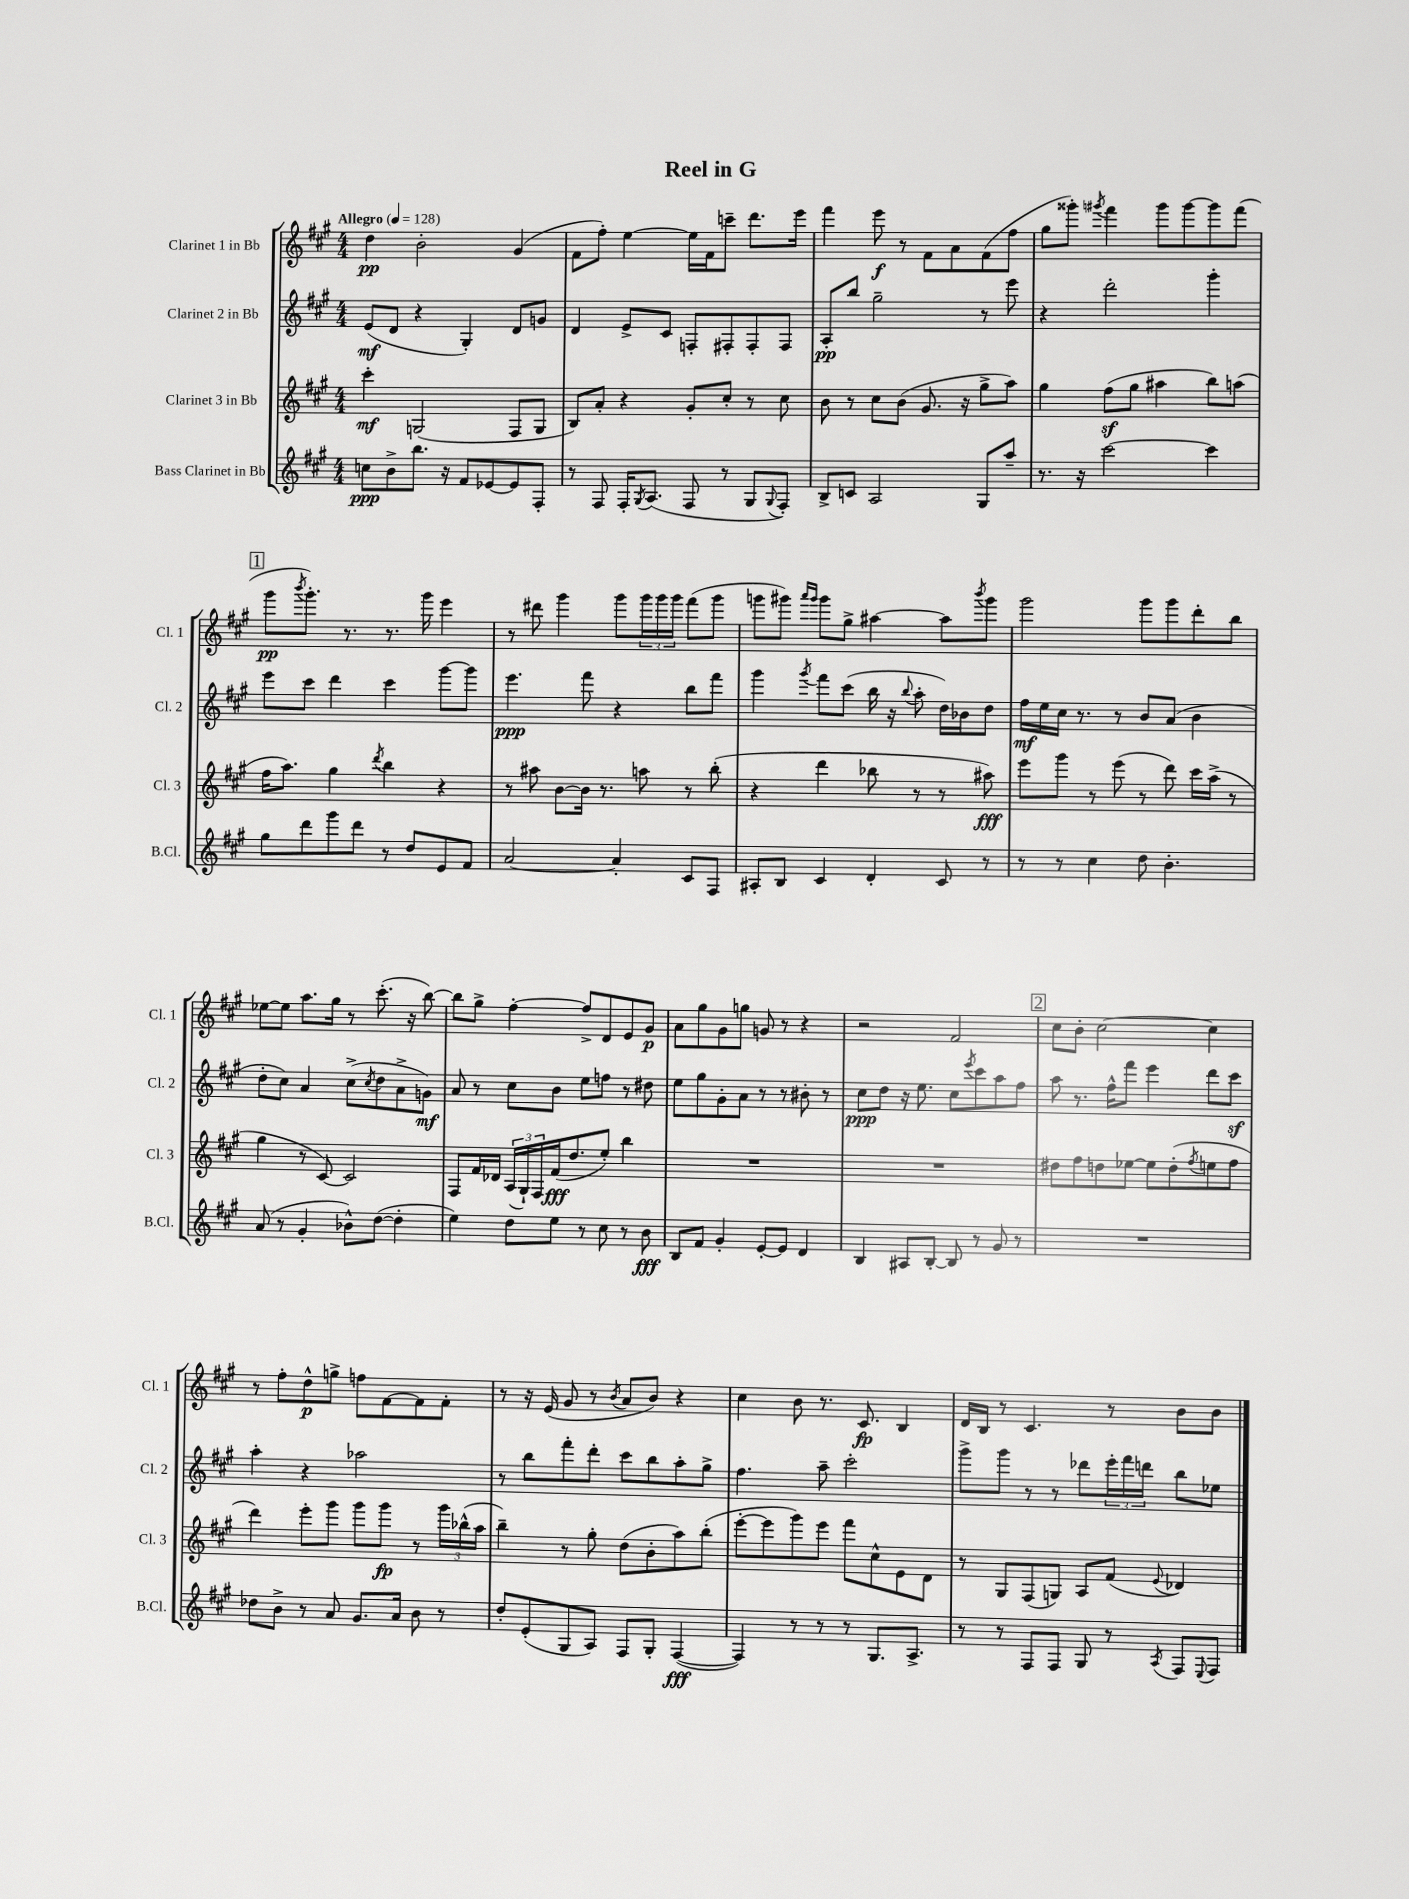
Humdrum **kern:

**kern	**dynam	**kern	**dynam	**kern	**dynam	**kern	**dynam
*part4	*part4	*part3	*part3	*part2	*part2	*part1	*part1
*staff4	*staff4	*staff3	*staff3	*staff2	*staff2	*staff1	*staff1
*I"Bass Clarinet in Bb	*	*I"Clarinet 3 in Bb	*	*I"Clarinet 2 in Bb	*	*I"Clarinet 1 in Bb	*
*I'B.Cl.	*	*I'Cl. 3	*	*I'Cl. 2	*	*I'Cl. 1	*
*clefG2	*	*clefG2	*	*clefG2	*	*clefG2	*
*k[f#c#g#]	*	*k[f#c#g#]	*	*k[f#c#g#]	*	*k[f#c#g#]	*
*M4/4	*	*M4/4	*	*M4/4	*	*M4/4	*
*MM128	*	*MM128	*	*MM128	*	*MM128	*
=1	=1	=1	=1	=1	=1	=1	=1
!	!	!	!	!	!	!LO:TX:a:B:t=Allegro	!
8ccn\L	ppp	4ccc#'\	mf	(8e/L	mf	4dd\	pp
8b^\	.	.	.	8d/J	.	.	.
8.bb\J	.	(2Gn/	.	4r	.	2b'\	.
16r	.	.	.	.	.	.	.
8f#/L	.	.	.	4G#'/)	.	.	.
[8e-X/	.	.	.	.	.	.	.
8e-/]	.	8F#/L	.	8d/L	.	(4g#/	.
8F#'/J	.	8G/J	.	8gn/J	.	.	.
=2	=2	=2	=2	=2	=2	=2	=2
8r	.	8B/L)	.	4d/	.	8f#\L	.
8F#/	.	8a'/J	.	.	.	8ff#'\J)	.
16F#'/KL	.	4r	.	8e^/L	.	[4ee\	.
8qG#/	.	.	.	.	.	.	.
(8.A/J	.	.	.	.	.	.	.
.	.	.	.	8c#/J	.	.	.
8F#/	.	8g#'/L	.	8Fn'/L	.	16ee\LL]	.
.	.	.	.	.	.	16f#\J	.
8r	.	8cc#'/J	.	8F#X'/	.	8cccn~\J	.
8G#/L	.	8r	.	8F#'/	.	8.ddd\L	.
8qqG#/	.	.	.	.	.	.	.
8F#'/J)	.	8cc#\	.	8F#/J	.	.	.
.	.	.	.	.	.	16eee\Jk	.
=3	=3	=3	=3	=3	=3	=3	=3
8B^/L	.	8b\	.	8A'/L	pp	4fff#\	.
8cn/J	.	8r	.	8bb/J	.	.	.
2A/	.	8cc#\L	.	2gg#~\	.	8eee\	f
.	.	(8b\J	.	.	.	8r	.
.	.	8.g#/	.	.	.	8f#\L	.
.	.	.	.	.	.	8a\	.
.	.	16r	.	.	.	.	.
8G#/L	.	8gg#^\L	.	8r	.	(8f#\	.
8aa~/J	.	8aa\J)	.	8eee\	.	8ff#\J	.
=4	=4	=4	=4	=4	=4	=4	=4
8.r	.	4gg#\	.	4r	.	8gg#\L	.
.	.	.	.	.	.	8ggg##X'\J)	.
16r	.	.	.	.	.	.	.
.	.	.	.	.	.	8qggg#X/	.
[2ccc#\	.	(8ff#z\L	.	2ddd'\	.	4fff#\	.
.	.	8gg#\J	.	.	.	.	.
.	.	4aa#X\	.	.	.	8ggg#\L	.
.	.	.	.	.	.	[8ggg#\	.
4ccc#\]	.	8bb\L)	.	4ggg#'\	.	8ggg#\]	.
.	.	(8aan\J	.	.	.	(8fff#\J	.
!!LO:LB:g=z
!!LO:REH:place=s1:t=1
=5	=5	=5	=5	=5	=5	=5	=5
8gg#\L	.	16ff#\KL	.	8eee\L	.	8ggg#\L	pp
.	.	8.aa\J)	.	.	.	.	.
.	.	.	.	.	.	8qbbb/	.
8ddd\	.	.	.	8ccc#\J	.	8.ggg#'\J)	.
8ggg#\	.	4gg#\	.	4ddd\	.	.	.
.	.	.	.	.	.	8.r	.
8ddd\J	.	.	.	.	.	.	.
.	.	8qddd/	.	.	.	.	.
8r	.	4bb\	.	4ccc#\	.	8.r	.
8dd/L	.	.	.	.	.	.	.
.	.	.	.	.	.	16ggg#\	.
8e/	.	4r	.	[8ggg#\L	.	4eee\	.
8f#/J	.	.	.	8ggg#\J]	.	.	.
=6	=6	=6	=6	=6	=6	=6	=6
[2a/	.	8r	.	4.eee\	ppp	8r	.
.	.	8aa#X\	.	.	.	8ddd#X\	.
.	.	[8b\L	.	.	.	4ggg#\	.
.	.	16b\Jk]	.	8fff#\	.	.	.
.	.	8.r	.	.	.	.	.
4a'/]	.	.	.	4r	.	8ggg#\L	.
.	.	8aan\	.	.	.	24ggg#\L	.
.	.	.	.	.	.	24ggg#\	.
.	.	.	.	.	.	24ggg#\JJ	.
8c#/L	.	8r	.	8bb\L	.	(8fff#\L	.
8F#/J	.	(8bb'\	.	8fff#\J	.	8ggg#\J	.
=7	=7	=7	=7	=7	=7	=7	=7
8A#X'/L	.	4r	.	4ggg#\	.	8gggn\L	.
8B/J	.	.	.	.	.	8ggg#X\J)	.
.	.	.	.	.	.	16qqaaa/LL	.
.	.	.	.	8qggg#/	.	16qqggg#/JJ	.
4c#/	.	4ddd\	.	8fff#\L	.	8ggg#\L	.
.	.	.	.	(8ccc#\J	.	8gg#^\J	.
4d'/	.	8bb-X\	.	16bb\	.	[4aa#X\	.
.	.	.	.	16r	.	.	.
.	.	.	.	8qqbb/	.	.	.
.	.	8r	.	8aa'\	.	.	.
8c#/	.	8r	.	16dd\LL)	.	8aa#\L]	.
.	.	.	.	16b-X\J	.	.	.
.	.	.	.	.	.	8qbbb/	.
8r	.	8aa#X\)	fff	8dd\J	.	8ggg#\J	.
=8	=8	=8	=8	=8	=8	=8	=8
8r	.	8eee\L	.	16ff#\LL	mf	2ggg#\	.
.	.	.	.	16ee\	.	.	.
8r	.	8ggg#\J	.	16cc#\JJ	.	.	.
.	.	.	.	8.r	.	.	.
4cc#\	.	8r	.	.	.	.	.
.	.	(8eee\	.	8r	.	.	.
8dd\	.	8r	.	8b/L	.	8ggg#\L	.
4.b'\	.	8ddd\)	.	(8a/J	.	8ggg#\	.
.	.	16ccc#\LL	.	4b\	.	8ddd'\	.
.	.	(16aa^\JJ	.	.	.	.	.
.	.	8r	.	.	.	8bb\J	.
!!LO:LB:g=z
=9	=9	=9	=9	=9	=9	=9	=9
(8a/	.	4gg#\	.	8dd'\L	.	[8ee-X\L	.
8r	.	.	.	8cc#\J)	.	8ee-\J]	.
4g#'/	.	8r	.	4a/	.	8.aa\L	.
.	.	[8c#/)	.	.	.	.	.
.	.	.	.	.	.	16gg#\Jk	.
8b-X^^\L)	.	2c#/]	.	(8cc#^\L	.	8r	.
.	.	.	.	8qcc#/	.	.	.
([8dd\J	.	.	.	8dd\	.	(8.ccc#'\	.
4dd'\]	.	.	.	8a^\	.	.	.
.	.	.	.	.	.	16r	.
.	.	.	.	8gn\J)	mf	[8bb\)	.
=10	=10	=10	=10	=10	=10	=10	=10
4ee\)	.	8F#/L	.	8a/	.	8bb\L]	.
.	.	16f#/L	.	8r	.	8gg#^\J	.
.	.	16d-X/JJ	.	.	.	.	.
8dd\L	.	(24A/LL	.	8cc#\L	.	[4ff#'\	.
.	.	24G#`/)	.	.	.	.	.
.	.	24F#/	.	.	.	.	.
8ee\J	.	(16f#/J	fff	8b\J	.	.	.
.	.	8.dd/	.	.	.	.	.
8r	.	.	.	8ee\L	.	8ff#^/L]	.
8cc#\	.	8ee'/J)	.	8ffn\J	.	8d/	.
8r	.	4bb\	.	8r	.	8e/	.
8b\	fff	.	.	8dd#X\	.	8g#/J	p
=11	=11	=11	=11	=11	=11	=11	=11
8B/L	.	1r	.	8ee\L	.	8a\L	.
8f#/J	.	.	.	8gg#\	.	8gg#\	.
4g#'/	.	.	.	8g#'\	.	8g#\	.
.	.	.	.	8a\J	.	8ggn\J	.
[8e'/L	.	.	.	8r	.	8gn/	.
8e/J]	.	.	.	8r	.	8r	.
4d/	.	.	.	8b#X'\	.	4r	.
.	.	.	.	8r	.	.	.
=12	=12	=12	=12	=12	=12	=12	=12
4B/	.	1r	.	8cc#\L	ppp	2r	.
.	.	.	.	8dd\J	.	.	.
8A#X/L	.	.	.	16r	.	.	.
.	.	.	.	8.ee\	.	.	.
[8B'/J	.	.	.	.	.	.	.
8B/]	.	.	.	8cc#\L	.	2f#/	.
.	.	.	.	8qeee/	.	.	.
8r	.	.	.	8ccc#\	.	.	.
8g#/	.	.	.	8aa\	.	.	.
8r	.	.	.	8ff#\J	.	.	.
!!LO:REH:place=s1:t=2
=13	=13	=13	=13	=13	=13	=13	=13
1r	.	8dd#X\L	.	8aa\	.	8cc#\L	.
.	.	8ff#\	.	8.r	.	8b'\J	.
.	.	8ddn\	.	.	.	[2cc#\	.
.	.	.	.	16ff#^^\KL	.	.	.
.	.	[8ee-X\J	.	8fff#\J	.	.	.
.	.	8ee-\L]	.	4eee\	.	.	.
.	.	(8dd'\	.	.	.	.	.
.	.	8qff#/	.	.	.	.	.
.	.	8een\	.	8ddd\L	.	4cc#\]	.
.	.	8ff#\J	.	8ccc#z\J	.	.	.
!!LO:LB:g=z
=14	=14	=14	=14	=14	=14	=14	=14
8dd-X\L	.	4ddd\)	.	4aa'\	.	8r	.
8b^\J	.	.	.	.	.	8ff#'\L	.
8r	.	8eee'\L	.	4r	.	8dd^^\	p
8a/	.	8ggg#\J	.	.	.	8ggn^\J	.
8.g#/L	.	8ggg#\L	.	2aa-X\	.	8ffn\L	.
.	.	8ggg#\J	fp	.	.	[8f#\	.
16a/Jk	.	.	.	.	.	.	.
8b\	.	8r	.	.	.	8f#\]	.
8r	.	24ggg#\LL	.	.	.	8f#'\J	.
.	.	(24bb-X^^\	.	.	.	.	.
.	.	24aa\JJ	.	.	.	.	.
=15	=15	=15	=15	=15	=15	=15	=15
8dd'/L	.	4bb~\)	.	8r	.	8r	.
(8e'/	.	.	.	8bb\L	.	16r	.
.	.	.	.	.	.	(16e/	.
8G#/	.	8r	.	8fff#'\	.	8g#/	.
8A/J)	.	8gg#'\	.	8ddd'\J	.	8r	.
.	.	.	.	.	.	8qb/	.
8F#/L	.	(8dd\L	.	8ccc#\L	.	8a/L	.
8G#'/J	.	8b'\	.	8bb\	.	8b/J)	.
([4F#/	fff	8aa\)	.	8aa'\	.	4r	.
.	.	(8bb'\J	.	8gg#^\J	.	.	.
=16	=16	=16	=16	=16	=16	=16	=16
4F#/])	.	[8eee'\L	.	4.ff#\	.	4cc#\	.
.	.	8eee\]	.	.	.	.	.
8r	.	8ggg#\)	.	.	.	8b\	.
8r	.	8eee\J	.	8aa~\	.	8.r	.
8r	.	8fff#\L	.	2ccc#'\	.	.	.
.	.	.	.	.	.	8.c#/	fp
8.G#/L	.	8cc#^^\	.	.	.	.	.
.	.	8e\	.	.	.	4B/	.
8.A^/J	.	.	.	.	.	.	.
.	.	8d\J	.	.	.	.	.
=17	=17	=17	=17	=17	=17	=17	=17
8r	.	8r	.	8ggg#^\L	.	16d/LL	.
.	.	.	.	.	.	16B/JJ	.
8r	.	8G#/L	.	8ggg#\J	.	8r	.
8F#/L	.	(8F#/	.	8r	.	4.c#/	.
8F#/J	.	8Gn/J)	.	8r	.	.	.
8G#/	.	8A/L	.	8ddd-X\L	.	.	.
8r	.	(8f#/J	.	24eee'\L	.	8r	.
.	.	.	.	24fff#\	.	.	.
.	.	.	.	24dddn\JJ	.	.	.
8qA/	.	8qqe/	.	.	.	.	.
8F#/L	.	4d-X/)	.	8bb\L	.	8b\L	.
8qqE/	.	.	.	.	.	.	.
8F#/J	.	.	.	8ee-X\J	.	8b\J	.
==	==	==	==	==	==	==	==
*-	*-	*-	*-	*-	*-	*-	*-
